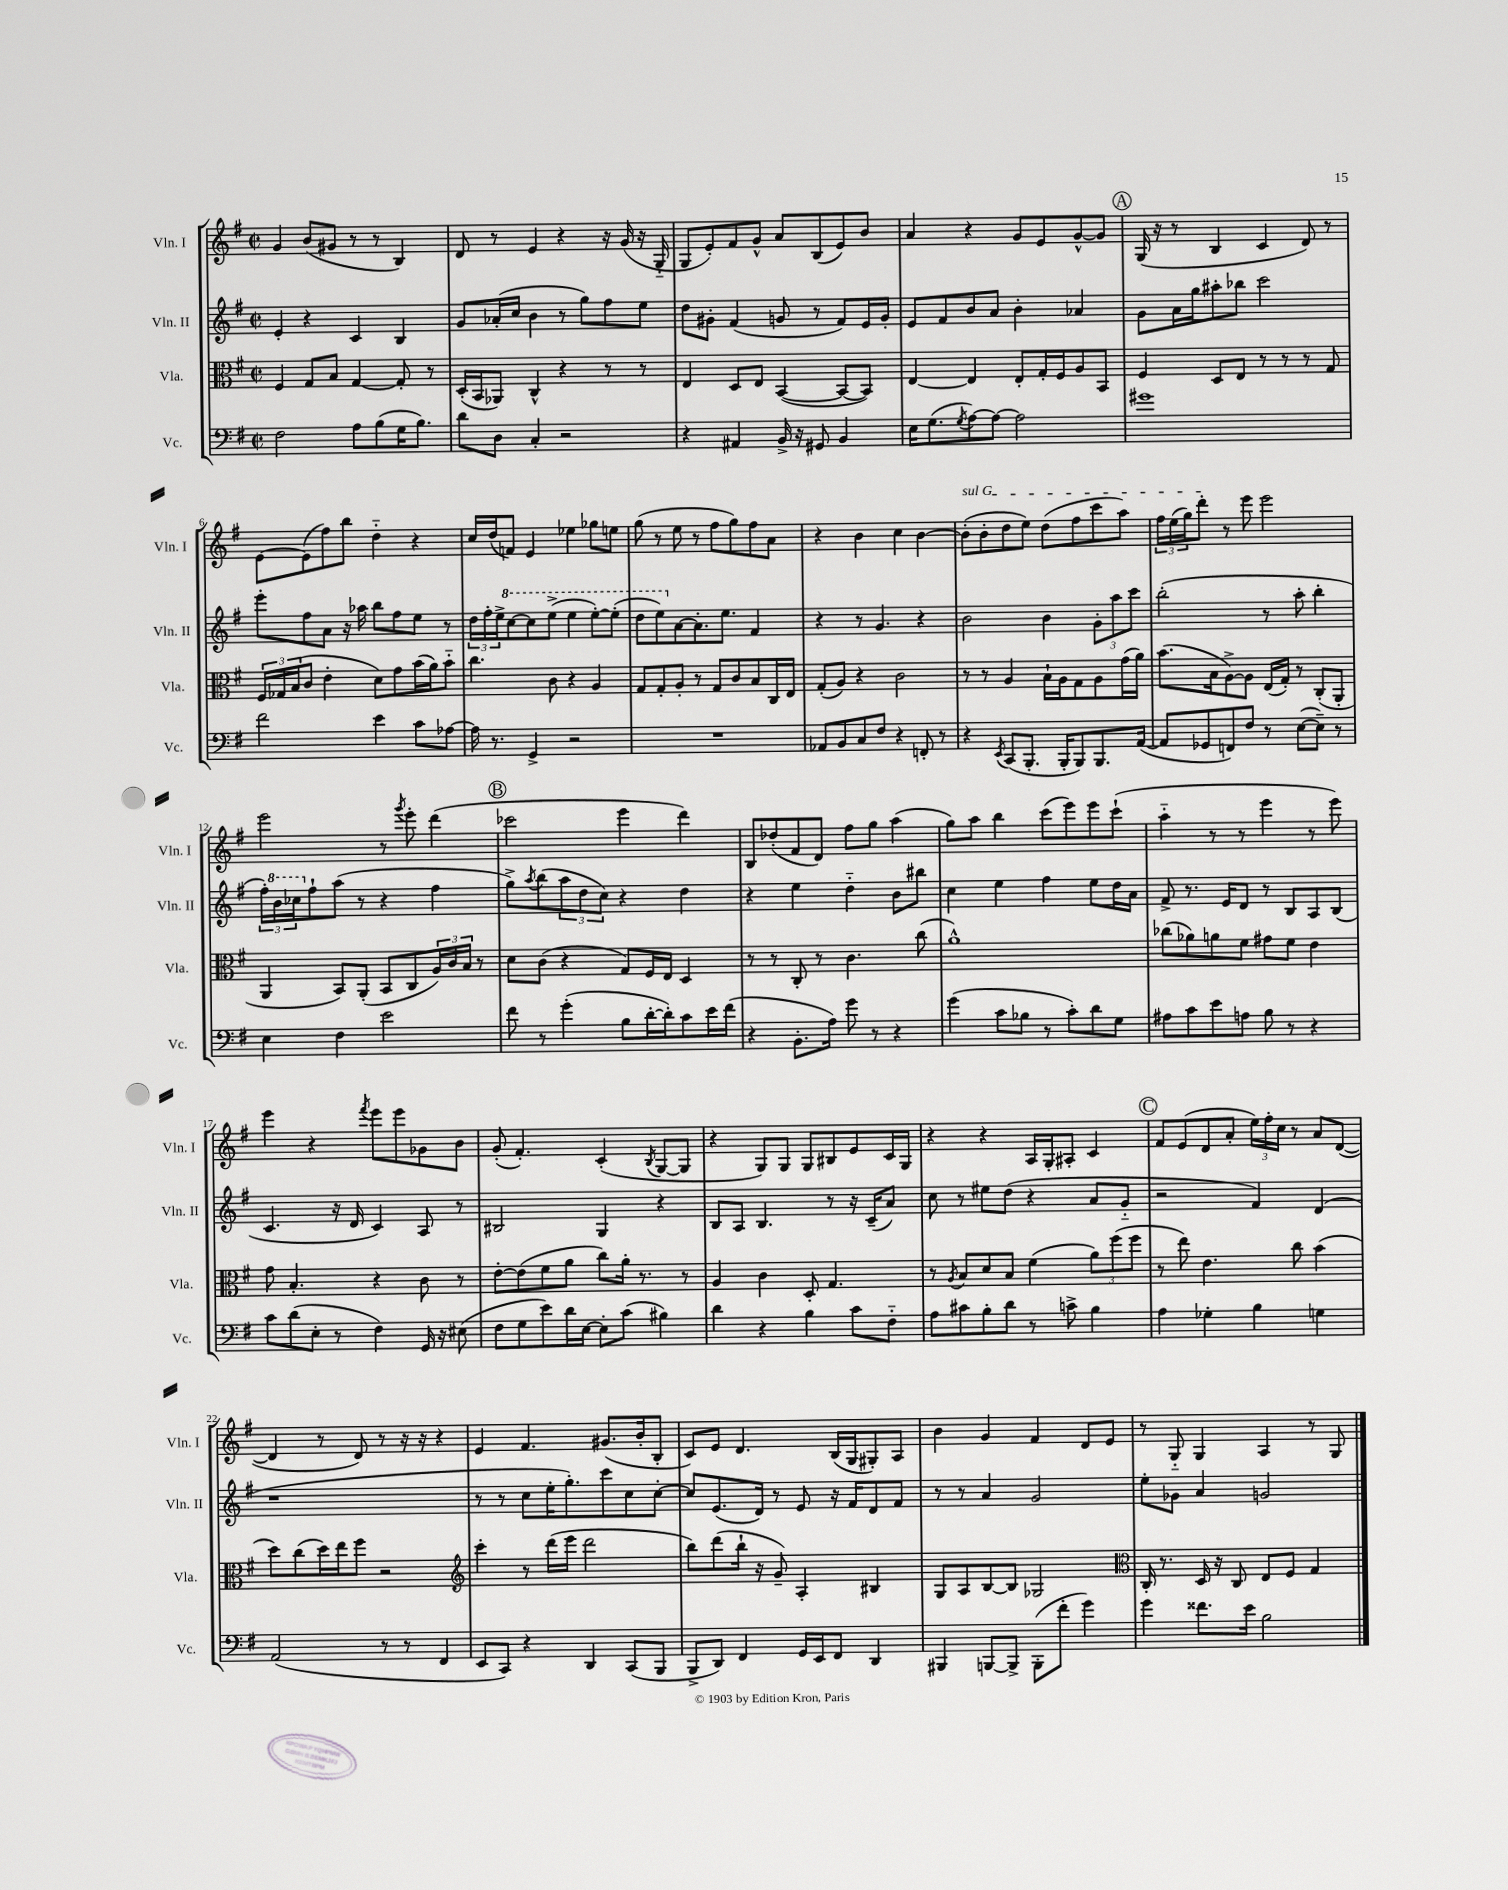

**kern	**kern	**kern	**kern
*staff4	*staff3	*staff2	*staff1
*clefF4	*clefC3	*clefG2	*clefG2
*k[f#]	*k[f#]	*k[f#]	*k[f#]
*M2/2	*M2/2	*M2/2	*M2/2
*met(c|)	*met(c|)	*met(c|)	*met(c|)
2F#	4F#	4e'	4g
.	8G	4r	(8b
.	8B	.	8g#
8A	[4G	4c	8r
(8B	.	.	8r
16G	8G']	4B	4B)
8.B)	.	.	.
.	8r	.	.
=	=	=	=
8d	(16D'	8g	8d
.	16BB	.	.
8D	8AA-)	(16a-'	8r
.	.	16cc	.
4C'	4C^^	4b	4e
2r	4r	8r	4r
.	.	8gg)	.
.	8r	8ff#	16r
.	.	.	(16g
.	8r	8ee	16r
.	.	.	16G'~
=	=	=	=
4r	4E	8dd	8G
.	.	8g#'	8e')
4AA#	8D	(4f#	8f#
.	8E	.	8g^^
16BB^	([4BB	8g	8a
16r	.	.	.
8GG#	.	8r	(8B
4BB	8BB_	8f#)	8e)
.	8BB])	16e	8b
.	.	16g'	.
=	=	=	=
16E	[4E	8e	4a
(8.G	.	.	.
.	.	8f#	.
8qG	.	.	.
[8A)	4E]	8b	4r
8A_	.	8a	.
2A]	8E'	4b'	8g
.	16G'	.	8e
.	16F#	.	.
.	8A	4a-	[8g^^
.	8BB	.	8g]
=	=	=	=
1g#	4F#	8g	(16G
.	.	.	16r
.	.	16a	8r
.	.	16gg	.
.	8D	8aa#'	4B
.	8E	8bb-	.
.	8r	2ccc	4c
.	8r	.	.
.	8r	.	8d)
.	8G	.	8r
=	=	=	=
2f#	24F#	8eee'	[8e
.	24G-	.	.
.	(24B	.	.
.	8c	8ff#	(8e]
.	4e'	8a	8ff#)
.	.	16r	8bb
.	.	16aa-	.
4e	8d)	8bb	4dd'~
.	8g	8ff#	.
8c	(16b	8ee	4r
.	16a)	.	.
[8A-	8b'~	8r	.
=	=	=	=
16A-]	4.cc	24dd	16cc
.	.	24ff#'	.
8.r	.	.	(16dd
.	.	24ee^	.
.	.	[8ccc	8f)
4GG^	.	8ccc]	4e
.	8c	(8eee^	.
2r	4r	4eee	4ee-
.	4A	[8eee')	8gg-
.	.	(8eee']	8ee
=	=	=	=
1r	8G	8ddd	(8gg
.	8G'	8eee)	8r
.	8A'	[8a	8ee
.	8r	8.a']	8r
.	8G	.	8ff#
.	.	8.ee	.
.	8c	.	8gg)
.	8B	4f#	8ff#
.	16C	.	8a
.	16E	.	.
=	=	=	=
8AA-	(8G'	4r	4r
8BB	8A)	.	.
8C	4r	8r	4b
8F#	.	4.g	.
4r	2c	.	4cc
8FF'	.	4r	[4b
8r	.	.	.
=	=	=	=
4r	8r	2b	(8b']
.	8r	.	8b'
8qEE	.	.	.
(8CC	4A	.	8dd
8.BBB'	.	.	8ee)
.	16B`	4b	(8dd
16BBB'	16A	.	.
8BBB)	8G	.	8ff#
8.BBB	8A	12g'	8ccc
.	.	12aa	.
.	(16g	.	8aa)
.	.	12ccc	.
([16AA	16a)	.	.
=	=	=	=
8AA]	(8.b	(2bb'	24ff#
.	.	.	(24ee
.	.	.	24gg)
8GG-	.	.	8ddd'
.	16B	.	.
8FF)	[8A^)	.	8r
8F#	8A]	.	8eee
8r	(16E	8r	2eee
.	16G')	.	.
([8E	8r	8aa'	.
8E~])	(8C'	4bb'	.
8r	8AA'	.	.
=	=	=	=
4E	4AA	24ff#')	2eee
.	.	24bb	.
.	.	24ccc-	.
.	.	8ff#`	.
4F#	8BB)	(8aa	.
.	(8AA'	8r	.
2e	8BB	4r	8r
.	.	.	8qggg
.	8C	.	8eee'
.	24A)	4ff#	(4ddd
.	24c	.	.
.	24B	.	.
.	8r	.	.
=	=	=	=
8f#	8d	8gg^)	2ccc-
.	.	8qaa	.
8r	(8c	(8bb	.
(4g'	4r	12aa	.
.	.	12dd	.
.	.	12cc)	.
8B	8G)	4r	4eee
[16d'	16F#	.	.
16d'])	16E	.	.
8c	4D	4dd	4ddd)
16e	.	.	.
(16f#	.	.	.
=	=	=	=
4r	8r	4r	8B
.	8r	.	(8dd-'
8.BB'	8C'	4ee	8f#
.	8r	.	8d)
16A)	.	.	.
8g	4.c	4dd'~	8ff#
8r	.	.	8gg
4r	.	8b	(4aa
.	(8cc	8bb#	.
=	=	=	=
(4g	1a^^)	4cc	8gg)
.	.	.	8aa
8c	.	4ee	4bb
8B-	.	.	.
8r	.	4ff#	(8ccc
8c')	.	.	8eee)
8d	.	8ee	8eee
8G	.	16dd	(8ccc`
.	.	16a	.
=	=	=	=
8A#	(8cc-	8f#^	4aa'~
8c	8a-)	8.r	.
8e	8a	.	8r
.	.	16e	.
8A	8f#	8d	8r
8B	8g#	8r	4eee
8r	8f#	8B	.
4r	4e	8A	8r
.	.	(8B	8eee)
=	=	=	=
8c	8g	4.c	4eee
(8d	4.B'	.	.
8E'	.	.	4r
8r	.	16r	.
.	.	16d	.
.	.	.	8qfff#
4F#)	4r	4c)	8eee
.	.	.	8eee
16GG	8c	8A	8g-
16r	.	.	.
(8E#	8r	8r	8b
=	=	=	=
8F#	[8e'	2B#	(8g'
8G	(8e]	.	4.f#')
8e)	8f#	.	.
16d	8a	.	.
[16E	.	.	.
8E']	8cc)	4G	(4c'
(8c	16a'	.	.
.	8.r	.	.
.	.	.	8qB
4B#)	.	4r	[8G
.	8r	.	8G]
=	=	=	=
4d	4A	8B	4r
.	.	8A	.
4r	4c	4.B	8G)
.	.	.	8G
4B	8D'	.	8G
.	4.G	8r	8B#
8c	.	16r	8e
.	.	(16c~	.
8F#'~	.	8a)	16c
.	.	.	16G
=	=	=	=
8A	8r	8cc	4r
.	8qA	.	.
8c#	8B	8r	.
8B'	8d	8ee#	4r
8d	8B	(8dd	.
8r	(4f#	4r	16A
.	.	.	16G'
8c^	.	.	8A#'
4B	12a)	8a	4c
.	(12ff#	.	.
.	.	8g'~	.
.	12ff#	.	.
=	=	=	=
4A	8r	2r	8f#
.	8ee)	.	(8e
4G-'	4.e	.	8d
.	.	.	8a'
4B	.	4f#)	24ee)
.	.	.	24ff#'
.	.	.	24cc
.	8cc	.	8r
4G	(4b	(4d	8a
.	.	.	([8d
=	=	=	=
(2AA	8dd)	1r	4d]
.	(8cc	.	.
.	16dd)	.	8r
.	16ee	.	.
.	8ff#	.	8d)
8r	2r	.	8r
8r	.	.	16r
.	.	.	16r
4FF#	.	.	4r
=	=	=	=
*	*clefG2	*	*
8EE	4ccc'	8r	4e
8CC)	.	8r	.
4r	8r	8cc	4.f#
.	(16ddd	16ee'	.
.	16eee	8.gg')	.
4DD	2ddd	.	.
.	.	8ccc	(8.g#
(8CC	.	8cc	.
.	.	.	16b'
8BBB	.	[8cc'	8B'
=	=	=	=
8BBB^	8bb)	8cc]	8c)
8DD)	(8ddd	(8.e	8e
4FF#	16bb`	.	4.d
.	16r	16d)	.
.	8g~)	8r	.
16GG	4A'	8e	.
16EE	.	.	.
8FF#	.	16r	(16B
.	.	16f#	16G
4DD	4B#	8d	8G#')
.	.	8f#	8A
=	=	=	=
4BBB#	8G	8r	4b
.	8A	8r	.
[8BBB	[8B	4a	4g
8BBB^]	8B]	.	.
(8BBB'	2G-	2g	4f#
8f#'	.	.	.
4g)	.	.	8d
.	.	.	8e
=	=	=	=
*	*clefC3	*	*
4g	16C'	8ee'	8r
.	8.r	.	.
.	.	8g-	8G'~
8.f##	16D	4a	4G
.	16r	.	.
.	8C	.	.
16e	.	.	.
2B	8E	2g	4A
.	8F#	.	.
.	4G	.	8r
.	.	.	8G
==	==	==	==
*-	*-	*-	*-
